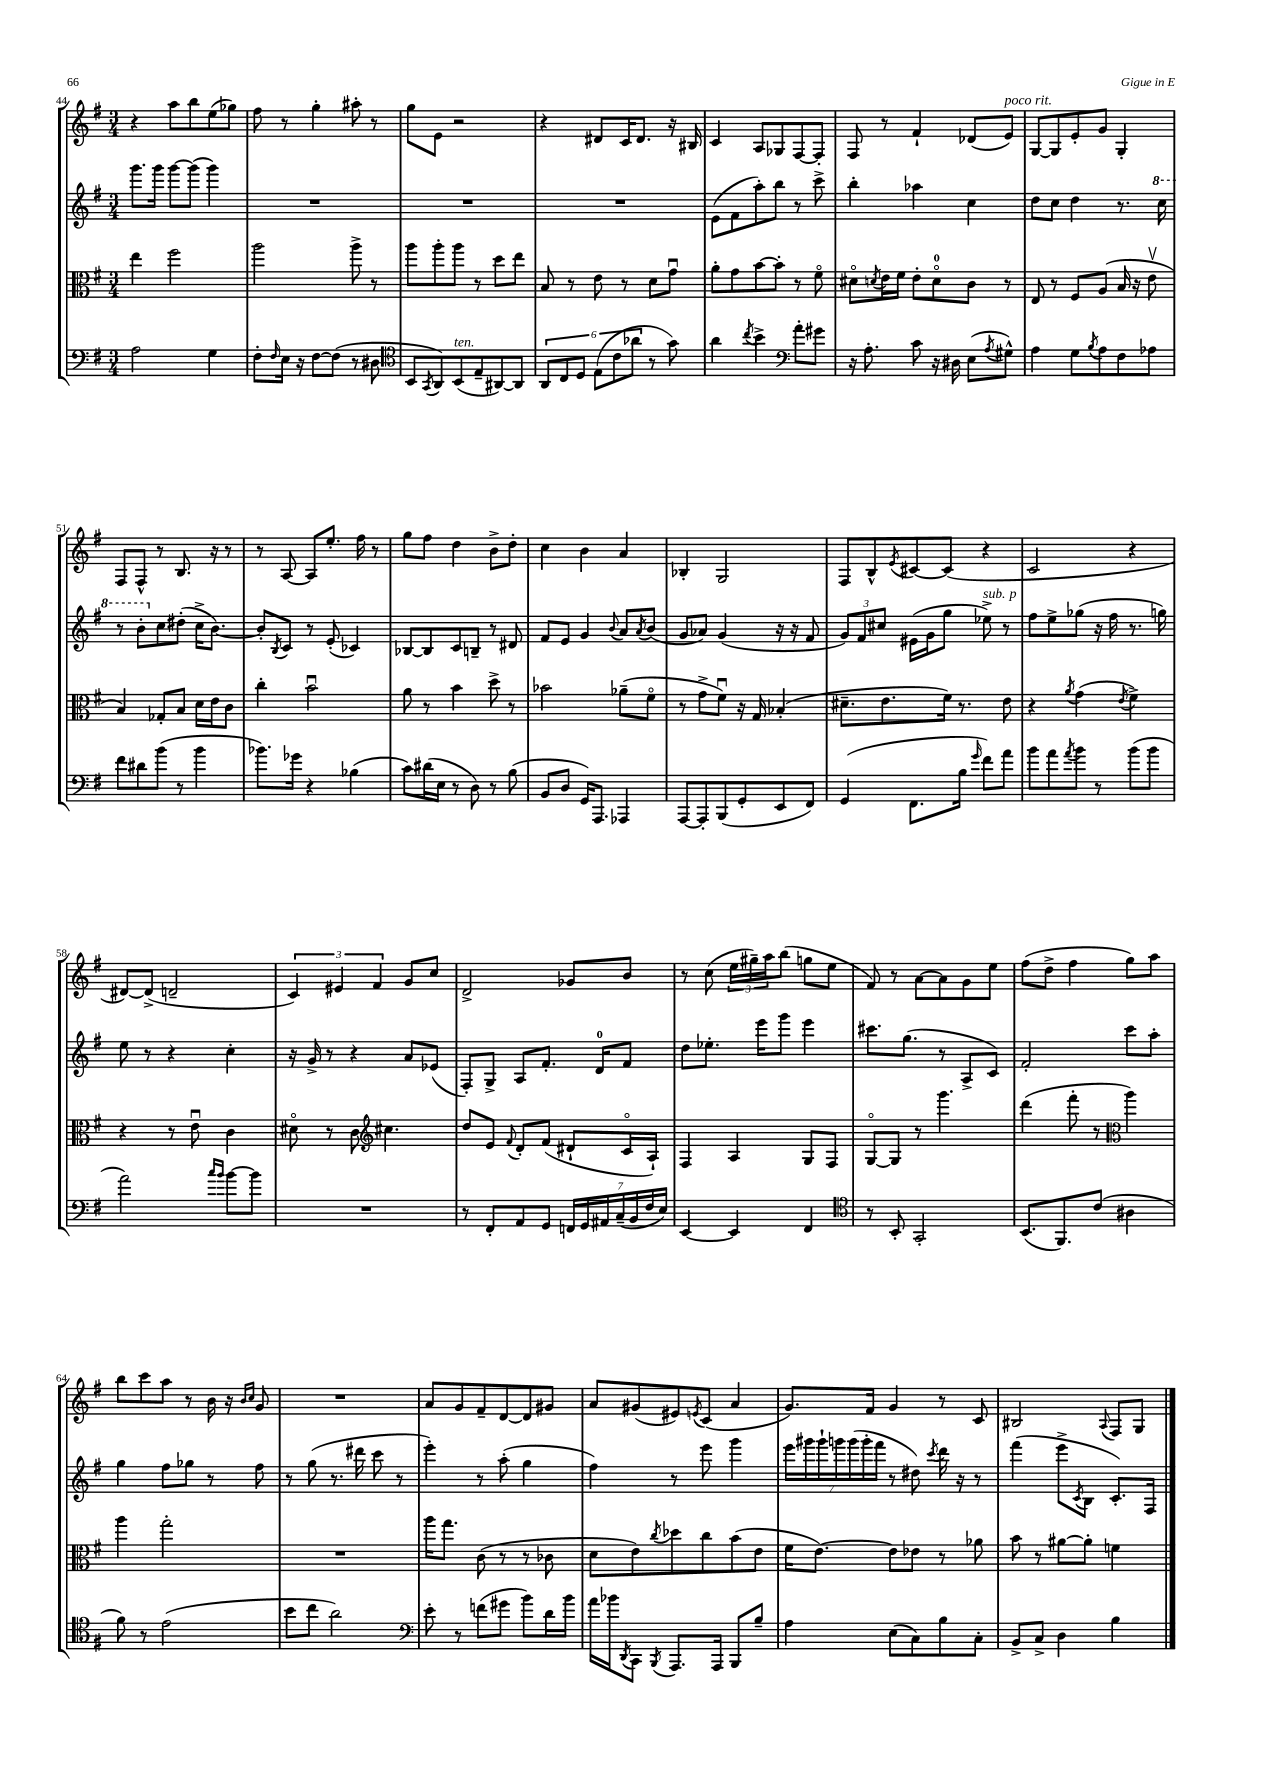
<<
\new StaffGroup <<
\new Staff = "s0" {
    \clef treble \key g \major \numericTimeSignature \time 3/4
    r4 a''8 b''8 e''8( ges''8) |
    fis''8 r8 g''4-. ais''8-. r8 |
    g''8 e'8 r2 |
    r4 dis'8 c'16 dis'8. r16 bis16 |
    c'4 a8 ges8 fis8~ fis8-. |
    fis8 r8 fis'4-! des'8( e'8^\markup { \italic "poco rit." }) |
    g8~ g8 e'8-. g'8 g4-. |
    fis8 fis8-^ r8 b8. r16 r8 |
    r8 a8~ a8 e''8.-. fis''16 r8 |
    g''8 fis''8 d''4 b'8-> d''8-. |
    c''4 b'4 a'4 |
    bes4-. g2 |
    fis8 b8-^ \acciaccatura { e'8 } cis'8~ cis'8( r4 |
    c'2 r4 |
    dis'8~) dis'8->( d'2-- |
    \tuplet 3/2 { c'4) eis'4 fis'4 } g'8 c''8 |
    d'2-> ges'8 b'8 |
    r8 c''8( \tuplet 3/2 { e''16 gis''16--) a''16 } b''8( g''8 e''8 |
    fis'8) r8 a'8~ a'8 g'8 e''8 |
    fis''8( d''8-> fis''4 g''8) a''8 |
    b''8 c'''8 a''8 r8 b'16 r16 \grace { b'16 c''16 } g'8 |
    R2. |
    a'8 g'8 fis'8-- d'8~ d'8 gis'8 |
    a'8 gis'8( eis'8) \acciaccatura { e'8 } c'8( a'4 |
    g'8.) fis'16 g'4 r8 c'8 |
    bis2 \appoggiatura { a8 } fis8 g8 \bar "|." |
}
\new Staff = "s1" {
    \clef treble \key g \major \numericTimeSignature \time 3/4
    g'''8. g'''16 g'''8~ g'''8( g'''4) |
    R2. |
    R2. |
    R2. |
    e'8( fis'8 a''8-.) b''8 r8 c'''8-> |
    b''4-. aes''4 c''4 |
    d''8 c''8 d''4 r8. \ottava #1 c'''16 |
    r8 b''8-. \ottava #0 c''8 dis''8-.( c''16-> b'8.~) |
    b'8-. \acciaccatura { b8 } c'8 r8 e'8-.( ces'4) |
    bes8~ bes8 c'8 b8-- r8 dis'8 |
    fis'8 e'8 g'4 \appoggiatura { b'8 } a'8 \acciaccatura { a'8 } b'8( |
    g'8 aes'8) g'4( r16 r16 fis'8 |
    \tuplet 3/2 { g'8) fis'8 cis''8 } eis'16( g'16 g''8 ees''8->^\markup { \italic "sub. p" }) r8 |
    fis''8 e''8-> ges''8( r16 fis''16 r8. g''16) |
    e''8 r8 r4 c''4-. |
    r16 g'16-> r8 r4 a'8 ees'8( |
    fis8-.) g8-> a8 fis'8.-. d'16-0 fis'8 |
    d''8 ees''8.-. e'''16 g'''8 e'''4 |
    cis'''8. g''8.( r8 a8-> c'8) |
    fis'2-. c'''8 a''8-. |
    g''4 fis''8 ges''8 r8 fis''8 |
    r8 g''8( r8. dis'''16 c'''8 r8 |
    e'''4-.) r8 a''8-.( g''4 |
    fis''4) r8 e'''8 g'''4 |
    \tuplet 7/4 { e'''16 gis'''16 gis'''16-! g'''16 g'''16( g'''16-. fis'''16 } r8 dis''8) \acciaccatura { c'''8 } d'''16 r16 r8 |
    fis'''4( e'''8-> \acciaccatura { c'8 } b8 c'8.-.) fis16 \bar "|." |
}
\new Staff = "s2" {
    \clef alto \key g \major \numericTimeSignature \time 3/4
    e''4 fis''2 |
    a''2 a''8-> r8 |
    a''8 a''8-. a''8 r8 d''8 e''8 |
    b8 r8 e'8 r8 d'8 g'8\downbow |
    a'8-. g'8 b'8~ b'8-. r8 fis'8\flageolet |
    dis'8\flageolet \acciaccatura { d'8 } e'16 fis'16 e'8-. d'8-0\flageolet c'8 r8 |
    e8 r8 fis8 a8( b16 r16 e'8\upbow |
    b4) ges8-. b8 d'16 e'16 c'8 |
    c''4-. b'2\downbow |
    a'8 r8 b'4 d''8-> r8 |
    bes'2 aes'8--( fis'8\flageolet |
    r8 g'8-> fis'8\downbow) r16 g16 bes4-.( |
    dis'8.-- e'8. fis'16) r8. e'8 |
    r4 \acciaccatura { a'8 } g'4( \acciaccatura { e'8 } fis'4->) |
    r4 r8 e'8\downbow c'4 |
    dis'8\flageolet r8 c'8 \clef treble cis''4. |
    d''8 e'8 \appoggiatura { fis'8 } d'8-. fis'8( dis'8-! c'16\flageolet a16-!) |
    fis4 a4 g8 fis8 |
    g8~\flageolet g8 r8 g'''4. |
    d'''4( fis'''8-. r8 \clef alto a''4) |
    a''4 g''2-. |
    R2. |
    a''16 g''8. c'8( r8 r8 ces'8 |
    d'8 e'8) \acciaccatura { c''8 } des''8 c''8 b'8( e'8 |
    fis'16 e'8.~) e'8 ees'8 r8 aes'8 |
    b'8 r8 ais'8~ ais'8-. f'4 \bar "|." |
}
\new Staff = "s3" {
    \clef bass \key g \major \numericTimeSignature \time 3/4
    a2 g4 |
    fis8-. \grace { fis16 } e16 r16 fis8~ fis8( r8 dis8 |
    \clef tenor b,8 \acciaccatura { g,8 } a,8) b,8^\markup { \italic "ten." }( e8-- ais,8~) ais,8 |
    \tuplet 6/4 { a,8 c8 d8 e8( c'8 aes'8 } r8 g'8) |
    a'4 \acciaccatura { c''8 } b'4-> \clef bass a'8-. gis'8 |
    r16 a8.-. c'8 r16 dis16 e8( \acciaccatura { a8 } gis8-^) |
    a4 g8 \acciaccatura { b8 } a8 fis8 aes8 |
    fis'8 dis'8 b'8( r8 b'4 |
    bes'8.) ges'16 r4 bes4( |
    c'8) dis'16( e16 r8 d8) r8 b8( |
    b,8 d8 g,16) a,,8. aes,,4 |
    a,,8~ a,,8-. b,,8( g,8-. e,8 fis,8) |
    g,4( fis,8. b16 \grace { g'16 } fis'8) a'8 |
    b'8 a'8 \acciaccatura { a'8 } b'8 r8 b'8( b'8 |
    a'2) \grace { c''16 b'16 } b'8~ b'8 |
    R2. |
    r8 fis,8-. a,8 g,8 \tuplet 7/4 { f,16 g,16 ais,16 c16--( b,16 fis16 e16) } |
    e,4~ e,4 fis,4 |
    \clef tenor r8 b,8-. g,2-. |
    b,8.( fis,8.) c'8( ais4 |
    fis'8) r8 e'2( |
    b'8 c''8 a'2) |
    \clef bass e'8-. r8 f'8( gis'8 b'8) d'16 b'16 |
    a'16 bes'16 \acciaccatura { d,8 } c,8 \acciaccatura { b,,8 } a,,8. a,,16 b,,8 b8-- |
    a4 e8( c8) b8 c8-. |
    b,8-> c8-> d4 b4 \bar "|." |
}
>>
>>
\layout { \context { \Score currentBarNumber = #44 } }
